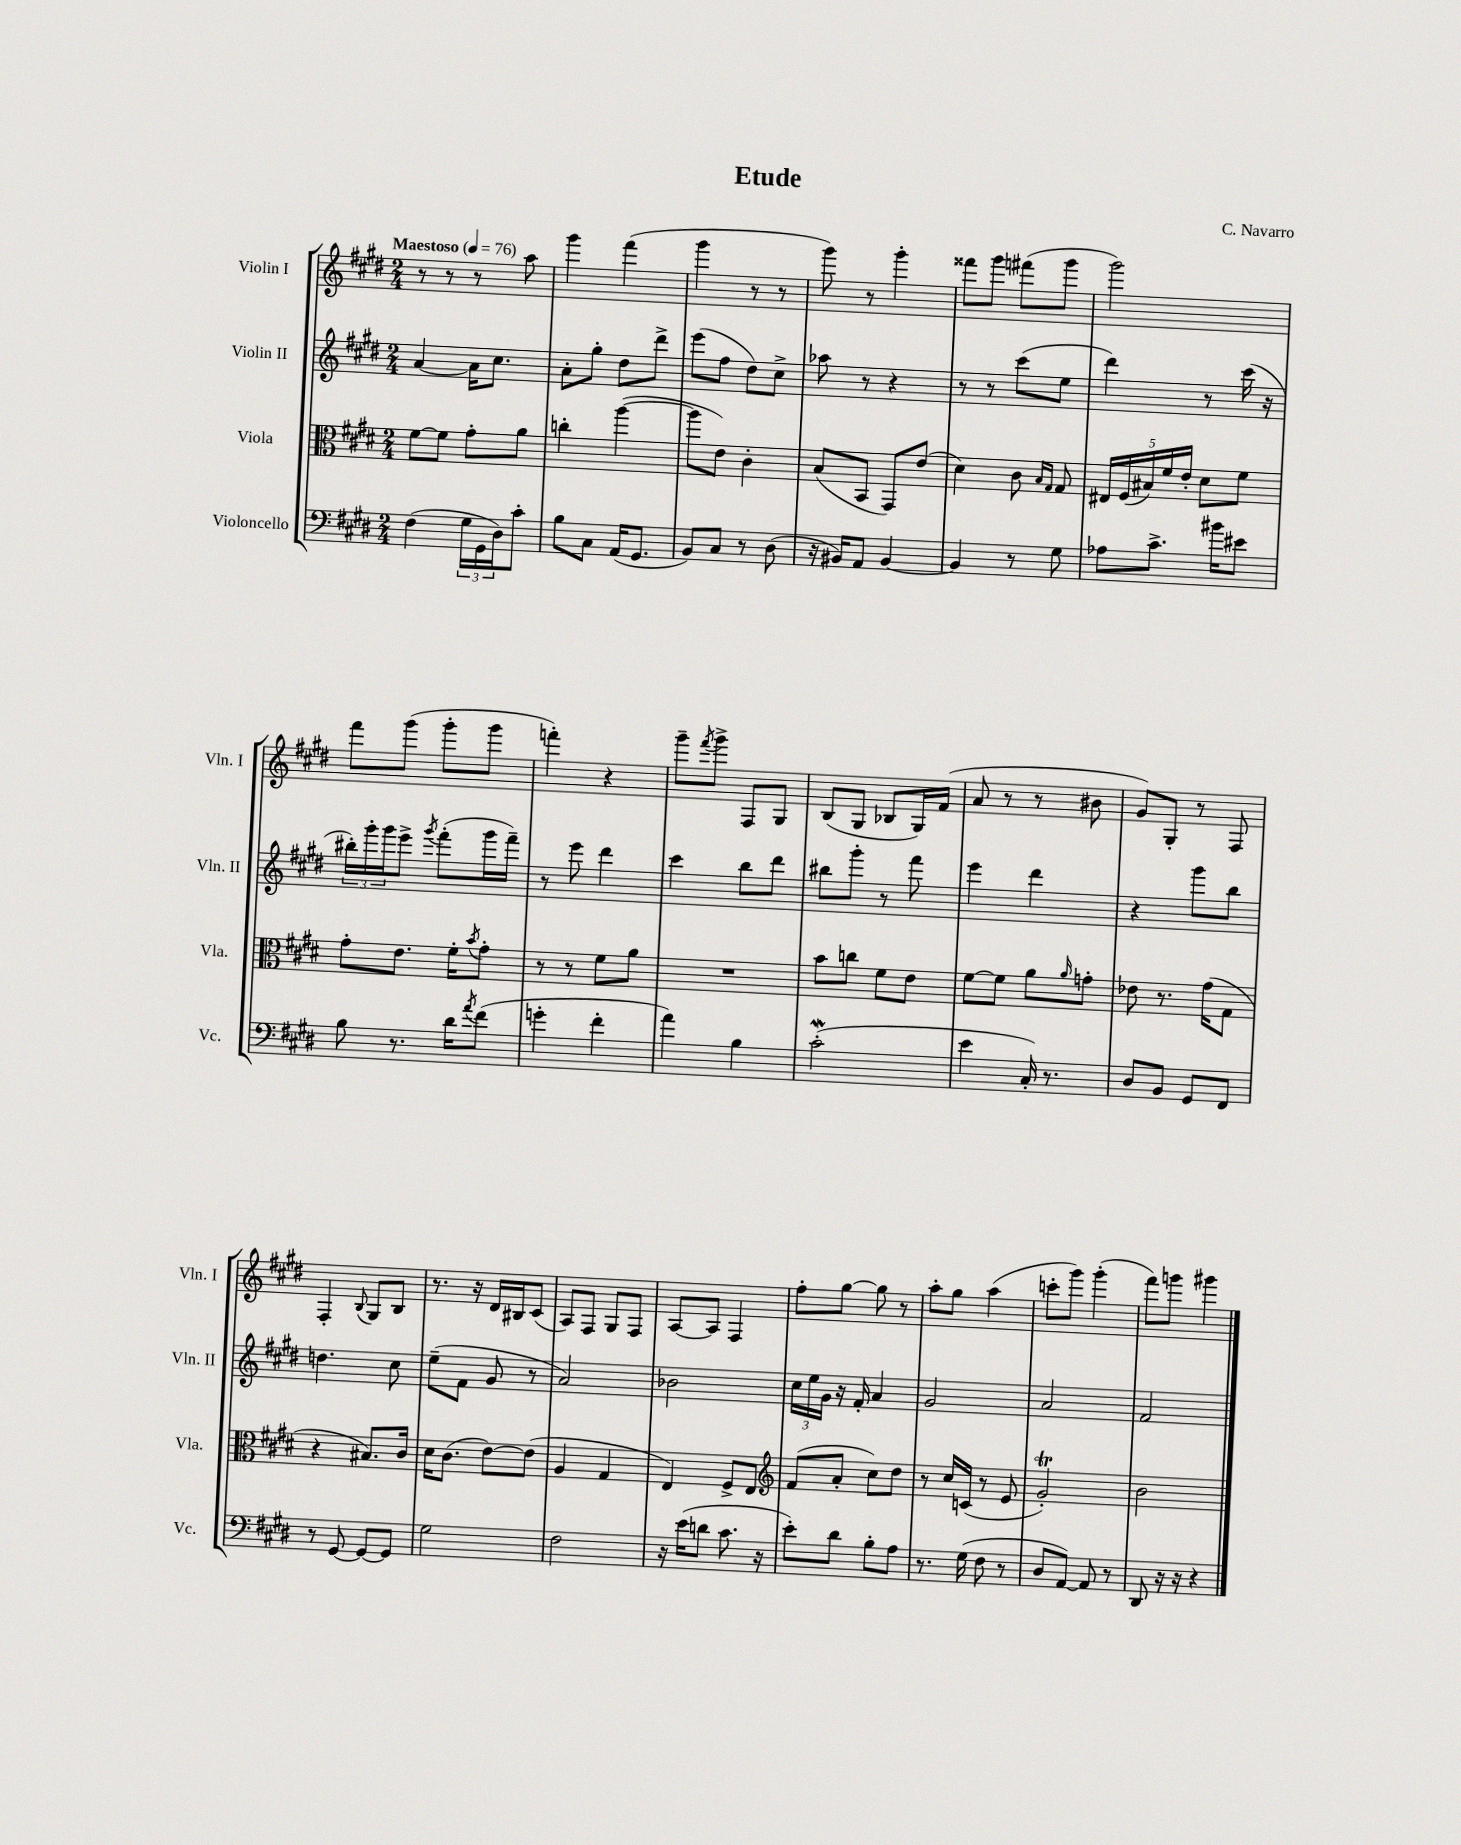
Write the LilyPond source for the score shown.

\header { title = "Etude" composer = "C. Navarro" }
<<
\new StaffGroup <<
\new Staff = "s0" \with { instrumentName = "Violin I" shortInstrumentName = "Vln. I" } {
    \clef treble \key e \major \numericTimeSignature \time 2/4 \tempo "Maestoso" 4 = 76
    r8 r8 r8 a''8 |
    gis'''4 fis'''4( |
    gis'''4 r8 r8 |
    gis'''8) r8 gis'''4-. |
    fisis'''8 gis'''8 fis'''8( gis'''8 |
    gis'''2) |
    fis'''8 gis'''8( gis'''8-. gis'''8 |
    f'''4-.) r4 |
    gis'''8-- \acciaccatura { fis'''8 } gis'''8-> fis8 gis8 |
    b8( gis8 bes8 gis16) fis'16( |
    a'8 r8 r8 bis'8 |
    gis'8) gis8-. r8 fis8 |
    fis4-. \appoggiatura { b8 } gis8 b8 |
    r8. r16 dis'16 bis16 cis'8( |
    a8) fis8 gis8 fis8 |
    a8~ a8 fis4 |
    fis''8-. gis''8~ gis''8 r8 |
    a''8-. gis''8 a''4( |
    c'''8-. gis'''8) gis'''4-.( |
    fis'''8) g'''8 gis'''4 \bar "|." |
}
\new Staff = "s1" \with { instrumentName = "Violin II" shortInstrumentName = "Vln. II" } {
    \clef treble \key e \major \numericTimeSignature \time 2/4
    a'4~ a'16 cis''8. |
    a'8-. gis''8-. dis''8 dis'''8-> |
    e'''8( fis''8 dis''8) cis''8-> |
    aes''8 r8 r4 |
    r8 r8 cis'''8( e''8 |
    dis'''4) r8 cis'''16( r16 |
    \tuplet 3/2 { bis''16-.) gis'''16-. gis'''16 } e'''8-> \acciaccatura { gis'''8 } fis'''8-.( gis'''16 fis'''16--) |
    r8 e'''8 dis'''4 |
    cis'''4 b''8 dis'''8 |
    bis''8 gis'''8-. r8 fis'''8 |
    e'''4 dis'''4 |
    r4 gis'''8 b''8 |
    d''4. cis''8 |
    e''8--( fis'8 gis'8 r8 |
    a'2) |
    bes'2 |
    \tuplet 3/2 { cis''16 e''16 gis'16 } r16 fis'16-. a'4 |
    gis'2 |
    a'2 |
    fis'2 \bar "|." |
}
\new Staff = "s2" \with { instrumentName = "Viola" shortInstrumentName = "Vla." } {
    \clef alto \key e \major \numericTimeSignature \time 2/4
    fis'8~ fis'8 gis'8-. a'8 |
    c''4-. a''4~( |
    a''8 e'8) cis'4-. |
    b8( b,8 gis,8) e'8( |
    dis'4) cis'8 \grace { b16 gis16 } gis8 |
    \tuplet 5/4 { eis16 fis16( bis16) fis'16 e'16-. } dis'8 fis'8 |
    gis'8-. e'8. fis'16-. \acciaccatura { b'8 } gis'8-. |
    r8 r8 fis'8 a'8 |
    R2 |
    b'8 c''8 fis'8 e'8 |
    fis'8~ fis'8 a'8 \grace { a'16 } g'8-. |
    ees'8 r8. gis'16( gis8 |
    r4 bis8.) cis'16 |
    dis'16 cis'8.( e'8~) e'8( |
    a4 gis4 |
    e4) fis8-> e8 |
    \clef treble fis'8( a'8-. cis''8) dis''8 |
    r8 cis''16 c'16( r8 e'8 |
    gis'2-.\trill) |
    b'2 \bar "|." |
}
\new Staff = "s3" \with { instrumentName = "Violoncello" shortInstrumentName = "Vc." } {
    \clef bass \key e \major \numericTimeSignature \time 2/4
    fis4( \tuplet 3/2 { gis16 gis,16 dis16) } cis'8-. |
    b8 cis8 a,16( gis,8. |
    b,8) cis8 r8 dis8( |
    r16 bis,16) a,8 bis,4~ |
    bis,4 r8 gis8 |
    aes8 cis'8.-> bis'16 eis'8 |
    b8 r8. dis'16 \acciaccatura { a'8 } fis'8( |
    g'4-. fis'4-. |
    a'4) b4 |
    cis'2-.\mordent( |
    e'4 cis16-.) r8. |
    dis8 b,8 gis,8 fis,8 |
    r8 gis,8~ gis,8~ gis,8 |
    gis2 |
    fis2 |
    r16 e'16( d'8 cis'8. r16 |
    e'8-.) dis'8 b8-. a8 |
    r8. gis16( fis8 r8 |
    dis8 a,8~) a,8 r8 |
    dis,8 r16 r16 r4 \bar "|." |
}
>>
>>
\layout { \context { \Score \remove "Bar_number_engraver" } }
